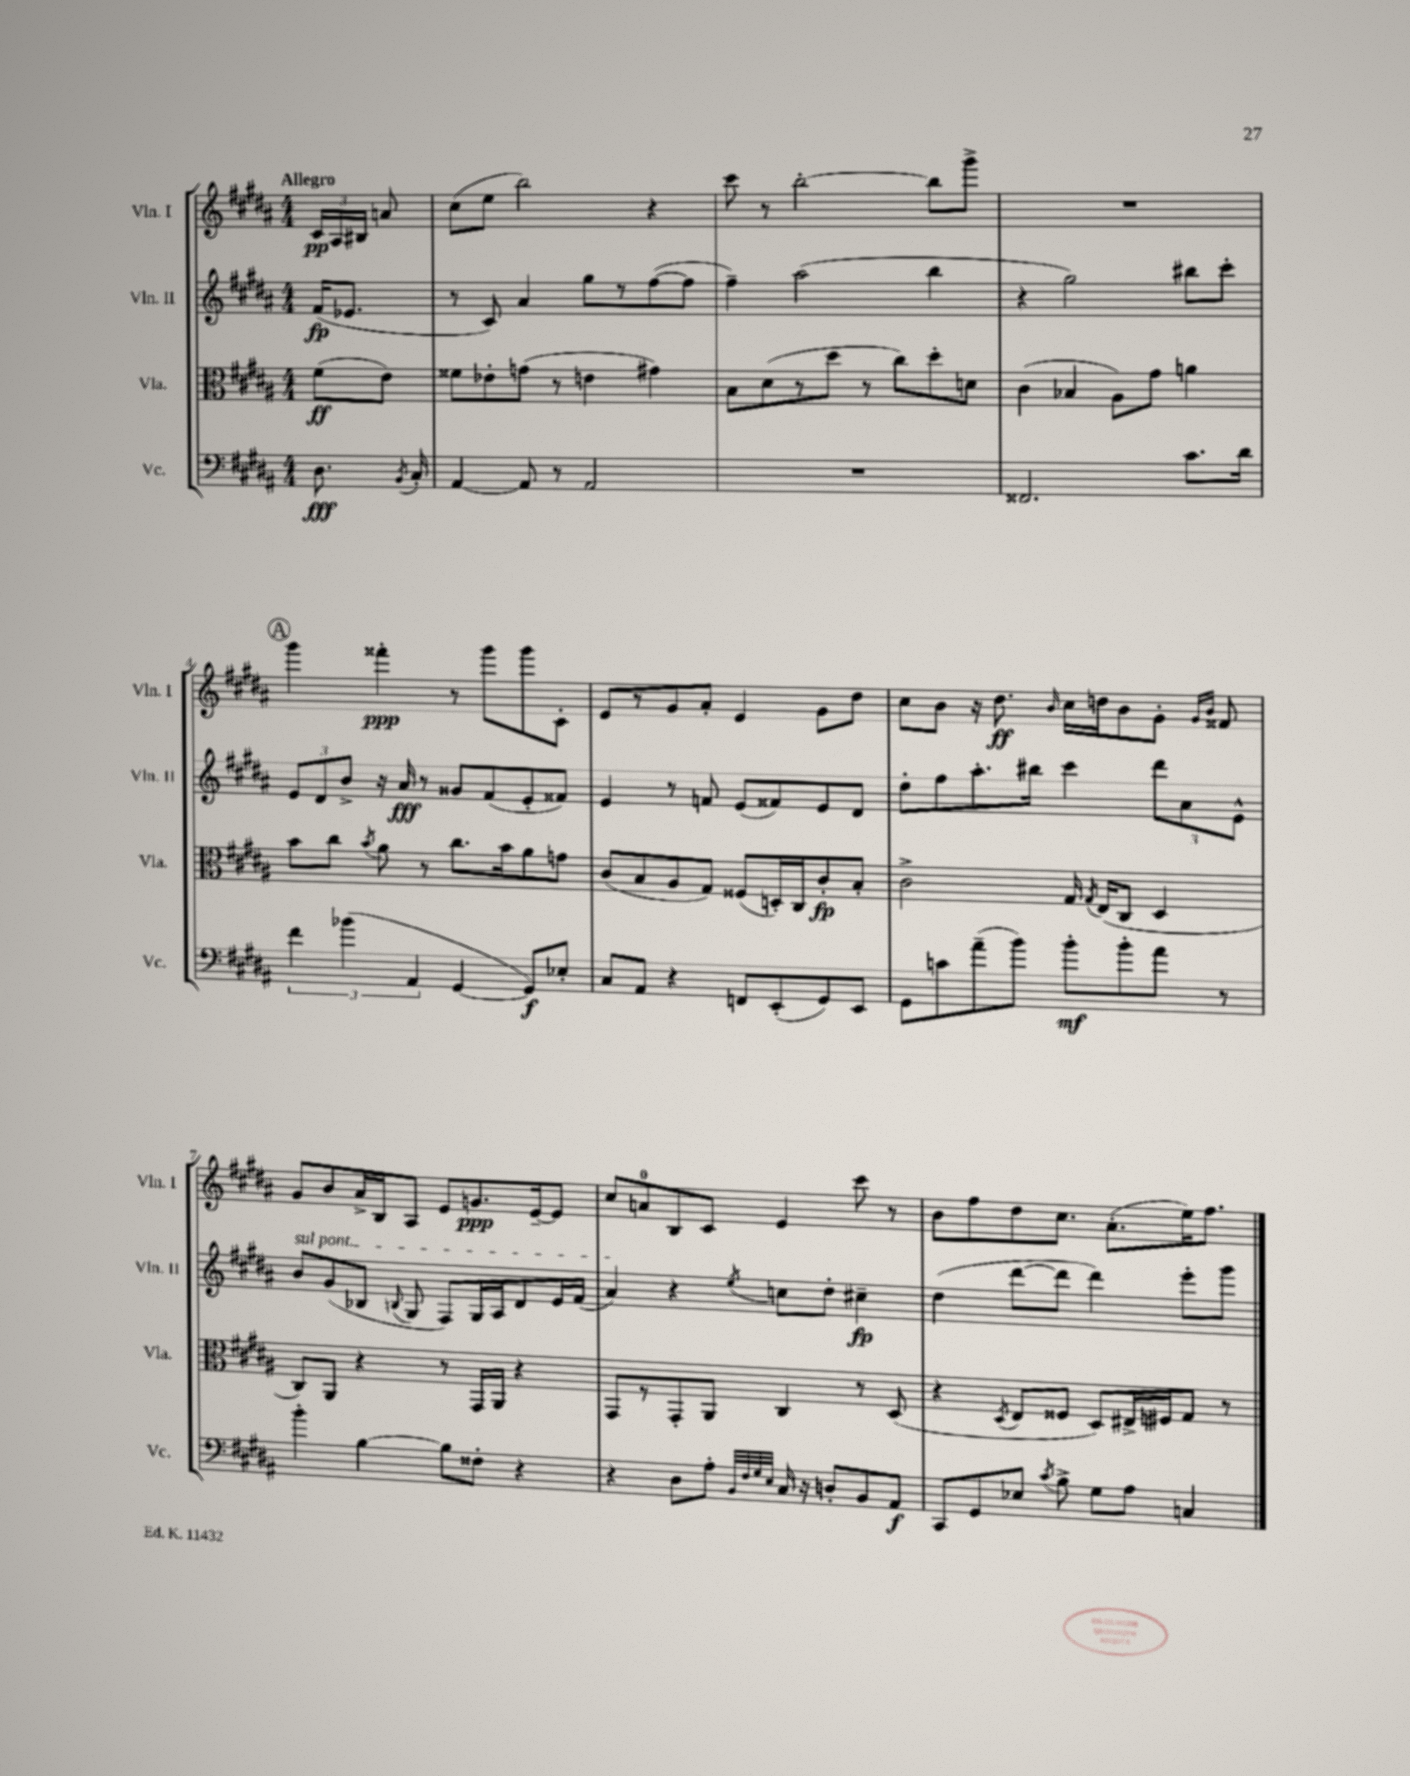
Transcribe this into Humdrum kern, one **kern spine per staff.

**kern	**kern	**kern	**kern
*staff4	*staff3	*staff2	*staff1
*clefF4	*clefC3	*clefG2	*clefG2
*k[f#c#g#d#a#]	*k[f#c#g#d#a#]	*k[f#c#g#d#a#]	*k[f#c#g#d#a#]
*M4/4	*M4/4	*M4/4	*M4/4
8.D#\	(8f#\L	(16f#/LK	24c#/LL
.	.	.	24A#/
.	.	8.e-/J	.
.	.	.	24B#/JJ
.	8e\J)	.	8a/
8qBB/	.	.	.
16C#'/	.	.	.
=	=	=	=
[4AA#/	8f##\L	8r	(8cc#\L
.	8e-'\	8c#/)	8ee\J
8AA#/]	(8g\J	4a#/	2bb\)
8r	8r	.	.
2AA#/	4e\	8gg#\L	.
.	.	8r	.
.	4g#\)	([8ff#\	4r
.	.	8ff#\]J	.
=	=	=	=
1r	8B\L	4ff#~\)	8ccc#\
.	(8d#\	.	8r
.	8r	(2aa#\	[2bb'\
.	8dd#\J	.	.
.	8r	.	.
.	8cc#\L)	.	.
.	8dd#'\	4bb\	8bb\]L
.	8d\J	.	8ggg#^\J
=	=	=	=
2.FF##/	(4c#\	4r	1r
.	4B-/	2gg#\)	.
.	8A#\L)	.	.
.	8g#\J	.	.
8.c#\L	4a\	8bb#\L	.
.	.	8ccc#'\J	.
16d#\Jk	.	.	.
=	=	=	=
6f#\	8b\L	12e/L	4ggg#\
.	.	12d#/	.
.	8cc#\J	.	.
(6b-\	.	12b^/J	.
.	8qb/	.	.
.	8a#\	16r	4fff##'\
.	.	16a#/	.
6AA#/	.	.	.
.	8r	8r	.
[4GG#/	8.cc#\L	8g##/L	8r
.	.	(8f#/	8ggg#\L
.	16b\k	.	.
8GG#/]L)	8a#\	8e'/	8ggg#\
8E-'/J	8g\J	8f##/J)	8c#'\J
=	=	=	=
8C#/L	(8c#/L	4e/	8e/L
8AA#/J	8B/	.	8r
4r	8A#/	8r	8g#/
.	8G#/J)	8f/	8a#'/J
8FF/L	(8F##/L	(8e/L	4e/
(8EE'/	16D'/L)	8f##/)	.
.	16C#/J	.	.
8GG#/)	8c#'/	8e/	8g#\L
8EE/J	8B'/J	8d#/J	8dd#\J
=	=	=	=
8GG#\L	2c#^\	8dd#'\L	8cc#\L
8c\	.	8ff#\	8b\J
(8a#~\	.	8.aa#'\	16r
.	.	.	8.dd#\
8b\J)	.	.	.
.	.	16bb#\Jk	.
.	.	.	16qqb/
8b'\L	16G#/	4ccc#\	16cc#\LL
.	8qG#/	.	.
.	(16E/LK	.	16dd\J
8b'\	8C#/J	.	8b\
8a#\J	4D#/	12ddd#\L	8g#'\J
.	.	12a#\	.
.	.	.	16qqg#/LL
.	.	.	16qqb/JJ
8r	.	.	8f##/
.	.	12e^^\J	.
=	=	=	=
4b'\	8C#/L)	8b/L	8g#/L
.	8AA#/J	(8g#/	8b/
[4B\	4r	8B-/J	16a#^/L
.	.	.	16B/J
.	.	8qqB/	.
.	.	8G#/	8A#/J
8B\]L	8r	8F#/L)	8e/L
8F##'\J	16GG#/LL	16G#/L	8.g/
.	16AA#/JJ	16A#/J	.
4r	4r	8d#/	.
.	.	.	[16e~/k
.	.	16e/L	8e/]J
.	.	(16f#/JJ	.
=	=	=	=
4r	8GG#/L	4a#/)	8cc#/L
.	8r	.	8a/
8D#\L	8GG#'/	4r	8B/
8A#'\J	8AA#/J	.	8c#/J
32qqBB/LLL	.	.	.
32qqF#/	.	.	.
32qqG#/	.	.	.
32qqE/JJJ	.	8qee/	.
16C#/	4C#/	8cc\L	4e/
16r	.	.	.
8D'/L	.	8dd#'\J	.
8BB/	8r	4cc#~\	8ccc#\
8AA#/J	(8D#/	.	8r
=	=	=	=
8CC#/L	4r	(4dd#\	8b\L
8GG#/	.	.	8ff#\
.	8qD#/	.	.
8E-/J	8E/L	[8ddd#\L	8dd#\
8qc#/	.	.	.
8B^\	8F##/J	8ddd#\]J	8.cc#\J
8G#\L	8D#/L)	4ddd#\)	.
.	.	.	(8.a#'\L
8A#\J	16E#^/L	.	.
.	16F#/J	.	.
4C/	8G#/J	8eee'\L	16ee\K)
.	.	.	8.ff#\J
.	8r	8ggg#\J	.
==	==	==	==
*-	*-	*-	*-
